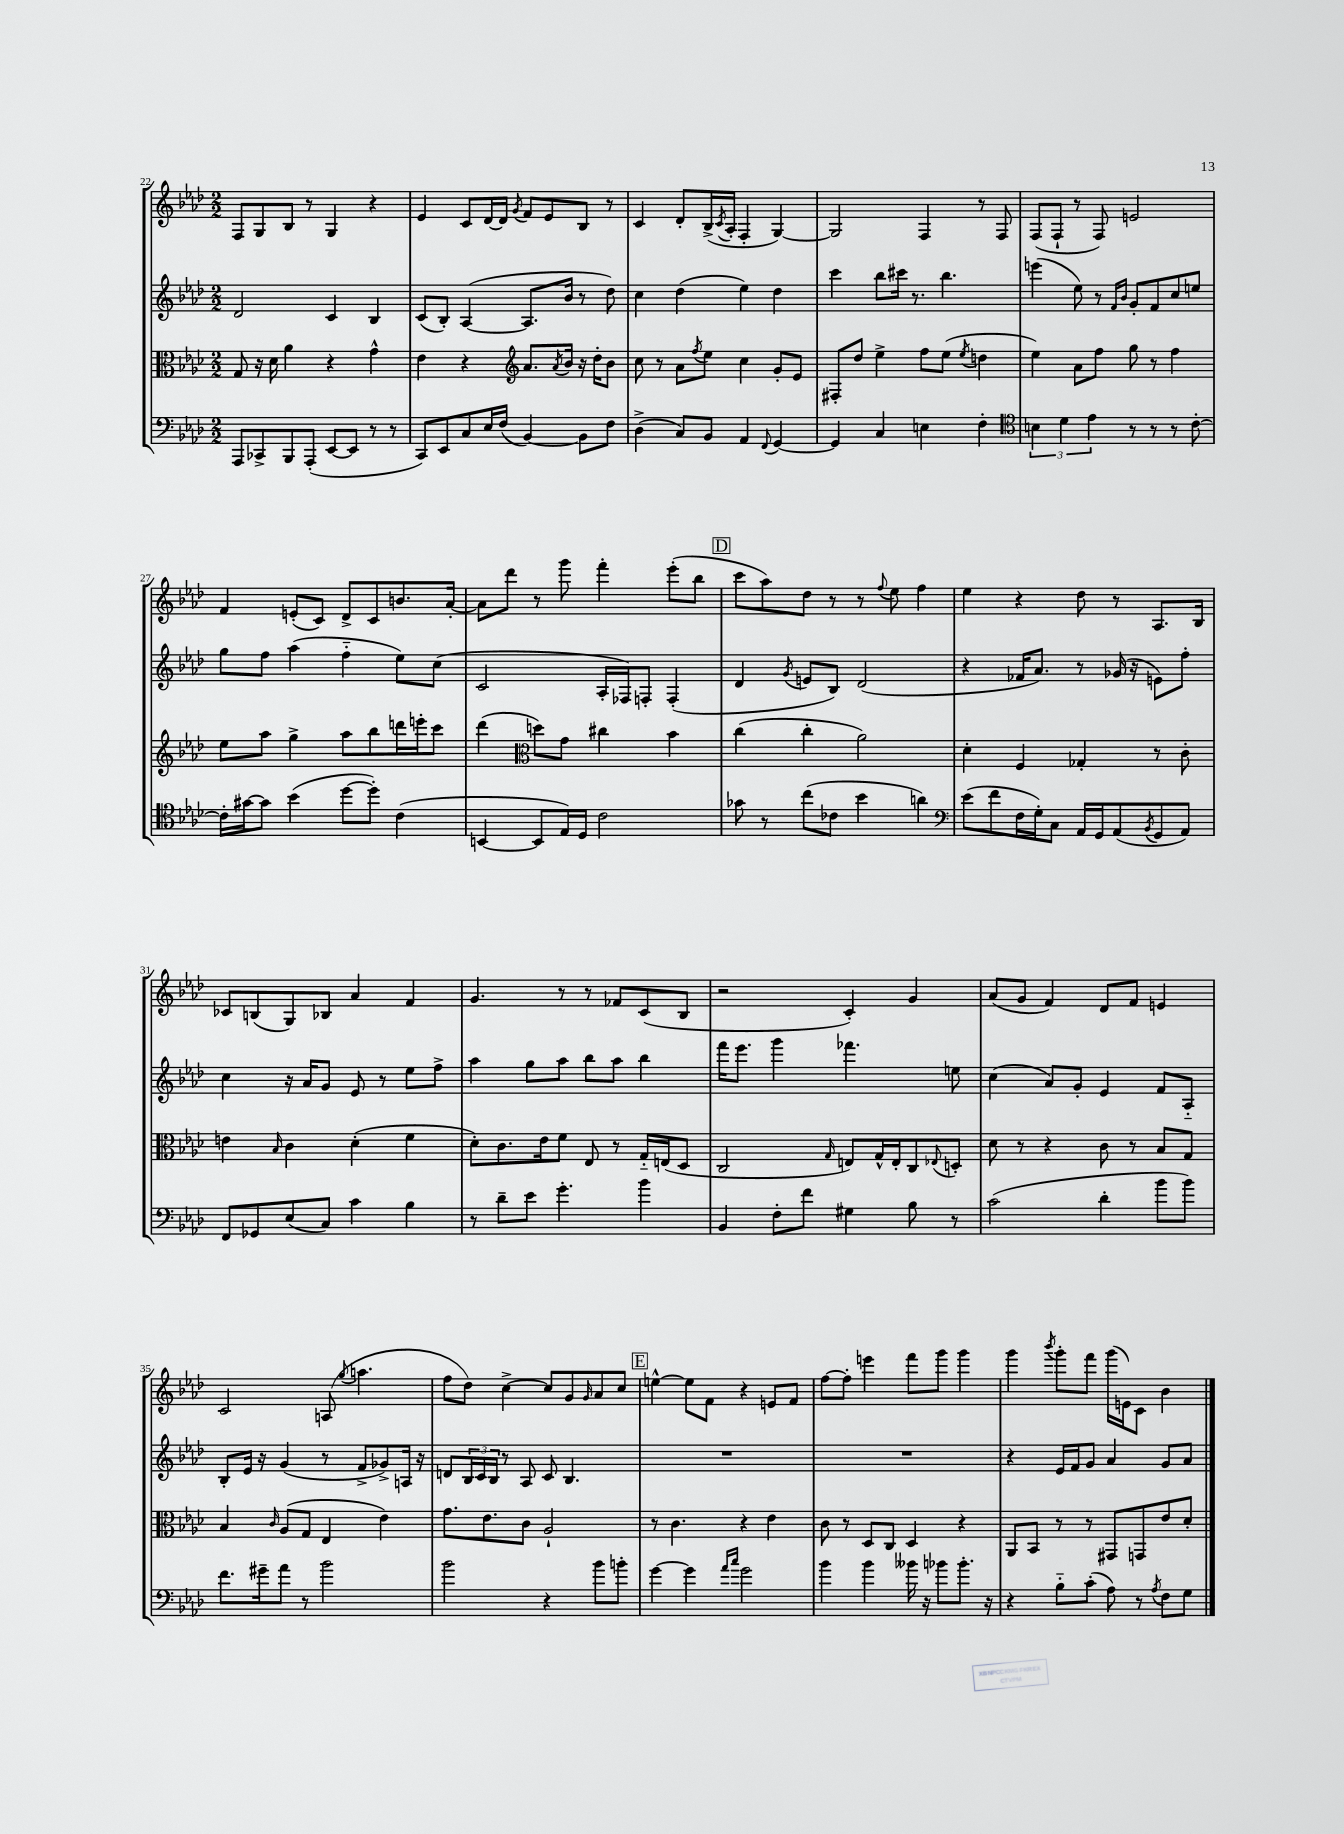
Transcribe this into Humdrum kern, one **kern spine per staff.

**kern	**kern	**kern	**kern
*part4	*part3	*part2	*part1
*staff4	*staff3	*staff2	*staff1
*clefF4	*clefC3	*clefG2	*clefG2
*k[b-e-a-d-]	*k[b-e-a-d-]	*k[b-e-a-d-]	*k[b-e-a-d-]
*M2/2	*M2/2	*M2/2	*M2/2
=22	=22	=22	=22
8AAA-/L	8G/	2d-/	8F/L
8CC-X^/	16r	.	8G/
.	16d-\	.	.
8BBB-/	4a-\	.	8B-/J
(8AAA-'/J	.	.	8r
[8EE-/L	4r	4c/	4G/
8EE-/J]	.	.	.
8r	4g^^\	4B-/	4r
8r	.	.	.
=23	=23	=23	=23
8CC/L)	4e-\	(8c/L	4e-/
8EE-/	.	8B-'/J)	.
8C/	4r	([4A-/	8c/L
16E-/L	.	.	[16d-/L
(16F/JJ	.	.	16d-/JJ]
*	*clefG2	*	*
.	.	.	8qg/
[4BB-/)	8.a-/L	8.A-/L]	8f/L
.	.	.	8e-/
.	8qa-/	.	.
.	16b-/Jk	16b-/Jk	.
8BB-\L]	16r	8r	8B-/J
.	16dd-'\KL	.	.
8F\J	8b-\J	8dd-\)	8r
=24	=24	=24	=24
(4D-^\	8cc\	4cc\	4c/
.	8r	.	.
8C/L)	8a-\L	(4dd-\	8d-'/L
.	8qff/	.	.
8BB-/J	8ee-\J	.	(16B-^/L
.	.	.	8qc/
.	.	.	16A-'/JJ
4AA-/	4cc\	4ee-\)	4F'/
8qqFF/	.	.	.
[4GG/	8g'/L	4dd-\	[4G/)
.	8e-/J	.	.
=25	=25	=25	=25
4GG/]	8F#X'/L	4ccc\	2G/]
.	8dd-/J	.	.
4C/	4ee-^\	8bb-\L	.
.	.	16ccc#X\Jk	.
.	.	8.r	.
4En\	8ff\L	.	4F/
.	(8ee-\J	4.bb-\	.
.	8qee-/	.	.
4F'\	4ddn\	.	8r
.	.	.	8F/
=26	=26	=26	=26
*clefC4	*	*	*
6Bn\	4ee-\)	(4eeen\	(8F/L
.	.	.	8F`/J
6d-\	.	.	.
.	8a-\L	8ee-\)	8r
6e-\	.	.	.
.	8ff\J	8r	8F/)
.	.	16qqf/LL	.
.	.	16qqb-/JJ	.
8r	8gg\	8g'/L	2en/
8r	8r	8f/	.
8r	4ff\	8cc/	.
[8c'\	.	8een/J	.
!!LO:LB:g=z
=27	=27	=27	=27
16c'\LL]	8ee-\L	8gg\L	4f/
[16g#X\J	.	.	.
8g#\J]	8aa-\J	8ff\J	.
(4b-\	4gg^\	(4aa-\	(8en'/L
.	.	.	8c/J)
[8dd-\L	8aa-\L	4ff\	8d-^/L
8dd-'\J])	8bb-\	.	8c/
(4c\	16dddn\L	8ee-\L)	8.bn/
.	16eeen'\J	.	.
.	8ccc\J	(8cc\J	.
.	.	.	[16a-'/Jk
=28	=28	=28	=28
[4BBn/	(4ddd-\	2c/	8a-\L]
.	.	.	8ddd-\J
*	*clefC3	*	*
8BB/L]	8ddn\L)	.	8r
16E-/L)	8g\J	.	8ggg\
16D-/JJ	.	.	.
2c\	4cc#X\	16A-'/LL	4fff'\
.	.	16F-X/J)	.
.	.	8Fn'/J	.
.	4b-\	(4F'/	(8eee-'\L
.	.	.	8bb-\J
!!LO:REH:place=s1:t=D
=29	=29	=29	=29
8g-X\	(4cc\	4d-/	8ccc\L
8r	.	.	8aa-\)
.	.	8qg/	.
(8cc\L	4cc'\	8en/L	8dd-\J
8c-X\J	.	8B-/J)	8r
4b-\	2a-\)	(2d-/	8r
.	.	.	8qqff/
.	.	.	8ee-\
4an\)	.	.	4ff\
=30	=30	=30	=30
*clefF4	*	*	*
(8e-\L	4d-'\	4r	4ee-\
8f\	.	.	.
16F\L	4F/	16f-X/KL	4r
16G'\J)	.	8.a-/J)	.
8C\J	.	.	.
16AA-/LL	4G-X'/	8r	8dd-\
16GG/J	.	.	.
(8AA-/	.	(16g-X/	8r
.	.	16r	.
8qBB-/	.	.	.
8GG/	8r	8en\L)	8.A-/L
8AA-/J)	8c'\	8ff'\J	.
.	.	.	16B-/Jk
!!LO:LB:g=z
=31	=31	=31	=31
8FF/L	4en\	4cc\	8c-X/L
8GG-X/	.	.	(8Bn/
.	16qqB-/	.	.
(8E-/	4c\	16r	8G/)
.	.	16a-/KL	.
8C/J)	.	8g/J	8B-X/J
4c\	(4d-'\	8e-/	4a-/
.	.	8r	.
4B-\	4f\	8ee-\L	4f/
.	.	8ff^\J	.
=32	=32	=32	=32
8r	8d-'\L)	4aa-\	4.g/
8d-~\L	8.c\	.	.
8e-\J	.	8gg\L	.
.	16e-\k	.	.
4.g'\	8f\J	8aa-\J	8r
.	8E-/	8bb-\L	8r
.	8r	8aa-\J	8f-X/L
4b-\	16G/LL	4bb-\	(8c/
.	(16En/J	.	.
.	8D-/J	.	8B-/J
=33	=33	=33	=33
4BB-/	2C/	16fff\KL	2r
.	.	8.eee-\J	.
8F'\L	.	4ggg\	.
8f\J	.	.	.
.	16qqG/	.	.
4G#X\	8En/L)	4.fff-X\	4c'/)
.	16G^^/L	.	.
.	16E'/J	.	.
8B-\	8C/	.	4g/
.	8qqE-X/	.	.
8r	8Dn'/J	8een\	.
=34	=34	=34	=34
(2c\	8d-\	(4cc\	(8a-/L
.	8r	.	8g/J
.	4r	8a-/L)	4f/)
.	.	8g'/J	.
4d-'\	8c\	4e-/	8d-/L
.	8r	.	8f/J
8b-\L	8B-/L	8f/L	4en/
8b-\J)	8G/J	8A-/J	.
!!LO:LB:g=z
=35	=35	=35	=35
8.f\L	4B-/	8B-'/L	2c/
.	.	16e-/Jk	.
16g#X~\k	.	16r	.
.	16qqc/	.	.
8a-\J	(8A-/L	(4g/	.
8r	8G/J	.	.
2b-\	4E-/	8r	(8An/
.	.	.	8qqgg/
.	.	8f^/L	4.aan\
.	4e-\)	8g-X^/)	.
.	.	16An/Jk	.
.	.	16r	.
=36	=36	=36	=36
2b-\	8.g\L	8dn/L	8ff\L
.	.	24B-/L	8dd-\J)
.	.	24c/	.
.	8.e-\	.	.
.	.	24B-/JJ	.
.	.	8r	[4cc^\
.	8c\J	8A-/	.
4r	2A-`/	8c/	8cc/L]
.	.	4.B-/	8g/
.	.	.	16qqg/
8b-\L	.	.	8a-/
8bn'\J	.	.	8cc/J
!!LO:REH:place=s1:t=E
=37	=37	=37	=37
[4g\	8r	1r	[4een^^\
.	4.c\	.	.
4g\]	.	.	8ee\L]
.	.	.	8f\J
16qqa-/LL	.	.	.
16qqcc/JJ	.	.	.
2g\	4r	.	4r
.	4e-\	.	8en/L
.	.	.	8f/J
=38	=38	=38	=38
4b-\	8c\	1r	[8ff\L
.	8r	.	8ff'\J]
4b-\	8D-/L	.	4eeen\
.	8C/J	.	.
16b--X\	4D-/	.	8fff\L
16r	.	.	.
8b-X\L	.	.	8ggg\J
8.b-'\J	4r	.	4ggg\
16r	.	.	.
=39	=39	=39	=39
4r	8AA-/L	4r	4ggg\
.	8BB-/J	.	.
.	.	.	8qbbb-/
8B-\L	8r	16e-/LL	8ggg'\L
.	.	16f/J	.
(8c'\J	8r	8g/J	8fff\J
8A-\)	8GG#X/L	4a-/	(16ggg\LL
.	.	.	16en\J)
8r	8GGn/	.	8c\J
8qA-/	.	.	.
8F\L	8e-/	8g/L	4b-\
8G\J	8d-'/J	8a-/J	.
==	==	==	==
*-	*-	*-	*-
